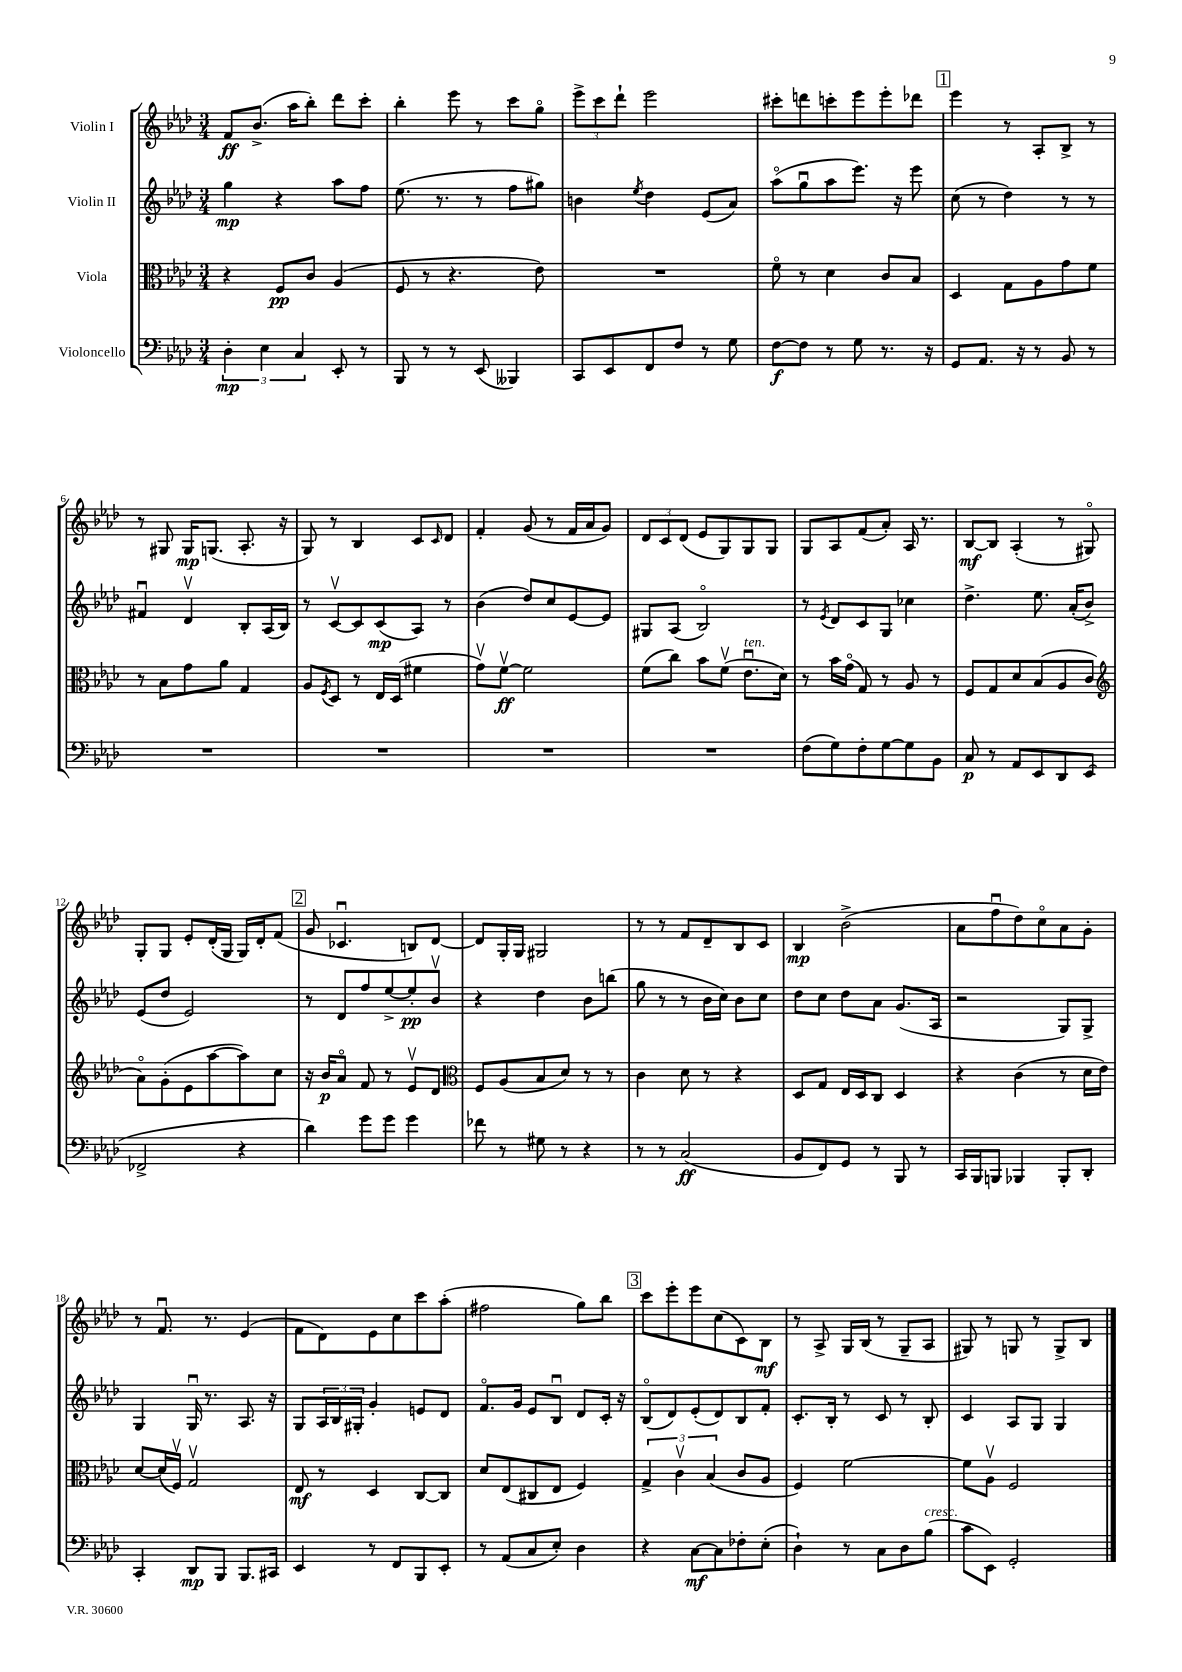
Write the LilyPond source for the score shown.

<<
\new StaffGroup <<
\new Staff = "s0" \with { instrumentName = "Violin I" } {
    \clef treble \key aes \major \numericTimeSignature \time 3/4
    f'8\ff bes'8.->( aes''16 bes''8-.) des'''8 c'''8-. |
    bes''4-. ees'''8 r8 c'''8 g''8\flageolet |
    \tuplet 3/2 { ees'''8-> c'''8 des'''8-! } ees'''2 |
    cis'''8-. d'''8 c'''8-. ees'''8 ees'''8-. des'''8 |
    \mark \markup { \box "1" } ees'''4 r8 aes8-. bes8-> r8 |
    r8 gis8 gis16\mp g8.( aes8.-. r16 |
    g8) r8 bes4 c'8 \grace { c'16 } des'8 |
    f'4-. g'8( r8 f'16 aes'16 g'8) |
    \tuplet 3/2 { des'8 c'8 des'8( } ees'8 g8) g8 g8 |
    g8 aes8 f'8( aes'8-.) aes16 r8. |
    bes8~\mf bes8 aes4-.( r8 gis8\flageolet) |
    g8-. g8 ees'8-. des'16-.( g16 g16) des'16-. f'8( |
    \mark \markup { \box "2" } g'8 ces'4.\downbow b8) des'8~ |
    des'8 g16-. g16 gis2 |
    r8 r8 f'8 des'8-- bes8 c'8 |
    bes4\mp bes'2->( |
    aes'8 f''8\downbow des''8) c''8\flageolet aes'8 g'8-. |
    r8 f'8.\downbow r8. ees'4( |
    f'8 des'8) ees'8 c''8 c'''8 aes''8-.( |
    fis''2 g''8) bes''8 |
    \mark \markup { \box "3" } c'''8 ees'''8-. ees'''8 c''8( c'8) bes8\mf |
    r8 aes8-> g16 bes16( r8 g8-- aes8 |
    gis8) r8 g8 r8 g8-> bes8 \bar "|." |
}
\new Staff = "s1" \with { instrumentName = "Violin II" } {
    \clef treble \key aes \major \numericTimeSignature \time 3/4
    g''4\mp r4 aes''8 f''8 |
    ees''8.( r8. r8 f''8 gis''8) |
    b'4 \acciaccatura { ees''8 } des''4 ees'8( aes'8) |
    aes''8\flageolet( g''8\downbow aes''8 ees'''8.) r16 ees'''8 |
    \mark \markup { \box "1" } c''8( r8 des''4) r8 r8 |
    fis'4\downbow des'4\upbow bes8-. aes16( bes16) |
    r8 c'8~\upbow c'8 c'8\mp( aes8) r8 |
    bes'4( des''8) c''8 ees'8~ ees'8 |
    gis8 aes8( bes2\flageolet) |
    r8 \acciaccatura { ees'8 } des'8 c'8 g8 ces''4 |
    des''4.-> ees''8. aes'16-.( bes'8->) |
    ees'8( des''8 ees'2) |
    \mark \markup { \box "2" } r8 des'8 f''8 ees''8~-> ees''8-.\pp bes'8\upbow |
    r4 des''4 bes'8 b''8( |
    g''8 r8 r8 bes'16 c''16) bes'8 c''8 |
    des''8 c''8 des''8 aes'8 g'8.( aes16 |
    r2 g8) g8-> |
    g4 g16\downbow r8. aes8. r16 |
    g8 \tuplet 3/2 { aes16 bes16 gis16-. } g'4-. e'8 des'8 |
    f'8.\flageolet g'16 ees'8 bes8\downbow des'8 c'16-. r16 |
    \mark \markup { \box "3" } bes8\flageolet( des'8) ees'8-.( des'8) bes8 f'8-. |
    c'8.-. bes16-. r8 c'8 r8 bes8-. |
    c'4 aes8 g8 g4 \bar "|." |
}
\new Staff = "s2" \with { instrumentName = "Viola" } {
    \clef alto \key aes \major \numericTimeSignature \time 3/4
    r4 f8\pp c'8 aes4( |
    f8 r8 r4. ees'8) |
    R2. |
    f'8\flageolet r8 des'4 c'8 bes8 |
    \mark \markup { \box "1" } des4 g8 aes8 g'8 f'8 |
    r8 bes8 g'8 aes'8 g4 |
    aes8 \acciaccatura { f8 } des8 r8 ees16 des16( fis'4 |
    g'8\upbow) f'8~\upbow\ff f'2 |
    f'8( c''8) bes'8 f'8\upbow( ees'8.\downbow^\markup { \italic "ten." } des'16) |
    r8 bes'16 g'16\flageolet( g8) r8 aes8 r8 |
    f8 g8 des'8 bes8( aes8 c'8 |
    \clef treble aes'8\flageolet) g'8-.( ees'8 aes''8~ aes''8) c''8 |
    \mark \markup { \box "2" } r16 bes'16\p aes'8\flageolet f'8 r8 ees'8\upbow des'8 |
    \clef alto f8 aes8( bes8 des'8) r8 r8 |
    c'4 des'8 r8 r4 |
    des8 g8 ees16 des16 c8 des4 |
    r4 c'4( r8 des'16 ees'16) |
    des'8~ des'16( f16\upbow) g2\upbow |
    ees8\mf r8 des4 c8~ c8 |
    des'8 ees8( cis8 ees8 f4) |
    \mark \markup { \box "3" } \tuplet 3/2 { g4-> c'4\upbow bes4( } c'8 aes8 |
    f4) f'2~ |
    f'8 aes8\upbow f2 \bar "|." |
}
\new Staff = "s3" \with { instrumentName = "Violoncello" } {
    \clef bass \key aes \major \numericTimeSignature \time 3/4
    \tuplet 3/2 { des4-.\mp ees4 c4 } ees,8-. r8 |
    bes,,8 r8 r8 ees,8( beses,,4) |
    c,8 ees,8 f,8 f8 r8 g8 |
    f8~\f f8 r8 g8 r8. r16 |
    \mark \markup { \box "1" } g,8 aes,8. r16 r8 bes,8 r8 |
    R2. |
    R2. |
    R2. |
    R2. |
    f8( g8) f8-. g8~ g8 bes,8 |
    c8\p r8 aes,8 ees,8 des,8 ees,8( |
    fes,2-> r4 |
    \mark \markup { \box "2" } des'4) g'8 g'8 g'4 |
    fes'8 r8 gis8 r8 r4 |
    r8 r8 c2\ff( |
    bes,8 f,8) g,8 r8 bes,,8 r8 |
    c,16 bes,,16 b,,8 bes,,4 bes,,8-. des,8-. |
    c,4-. des,8\mp bes,,8 bes,,8. cis,16 |
    ees,4 r8 f,8 bes,,8 ees,8-. |
    r8 aes,8( c8 ees8-.) des4 |
    \mark \markup { \box "3" } r4 c8~\mf c8 fes8-. ees8-.( |
    des4-!) r8 c8 des8 bes8^\markup { \italic "cresc." }( |
    c'8 ees,8) g,2-. \bar "|." |
}
>>
>>
